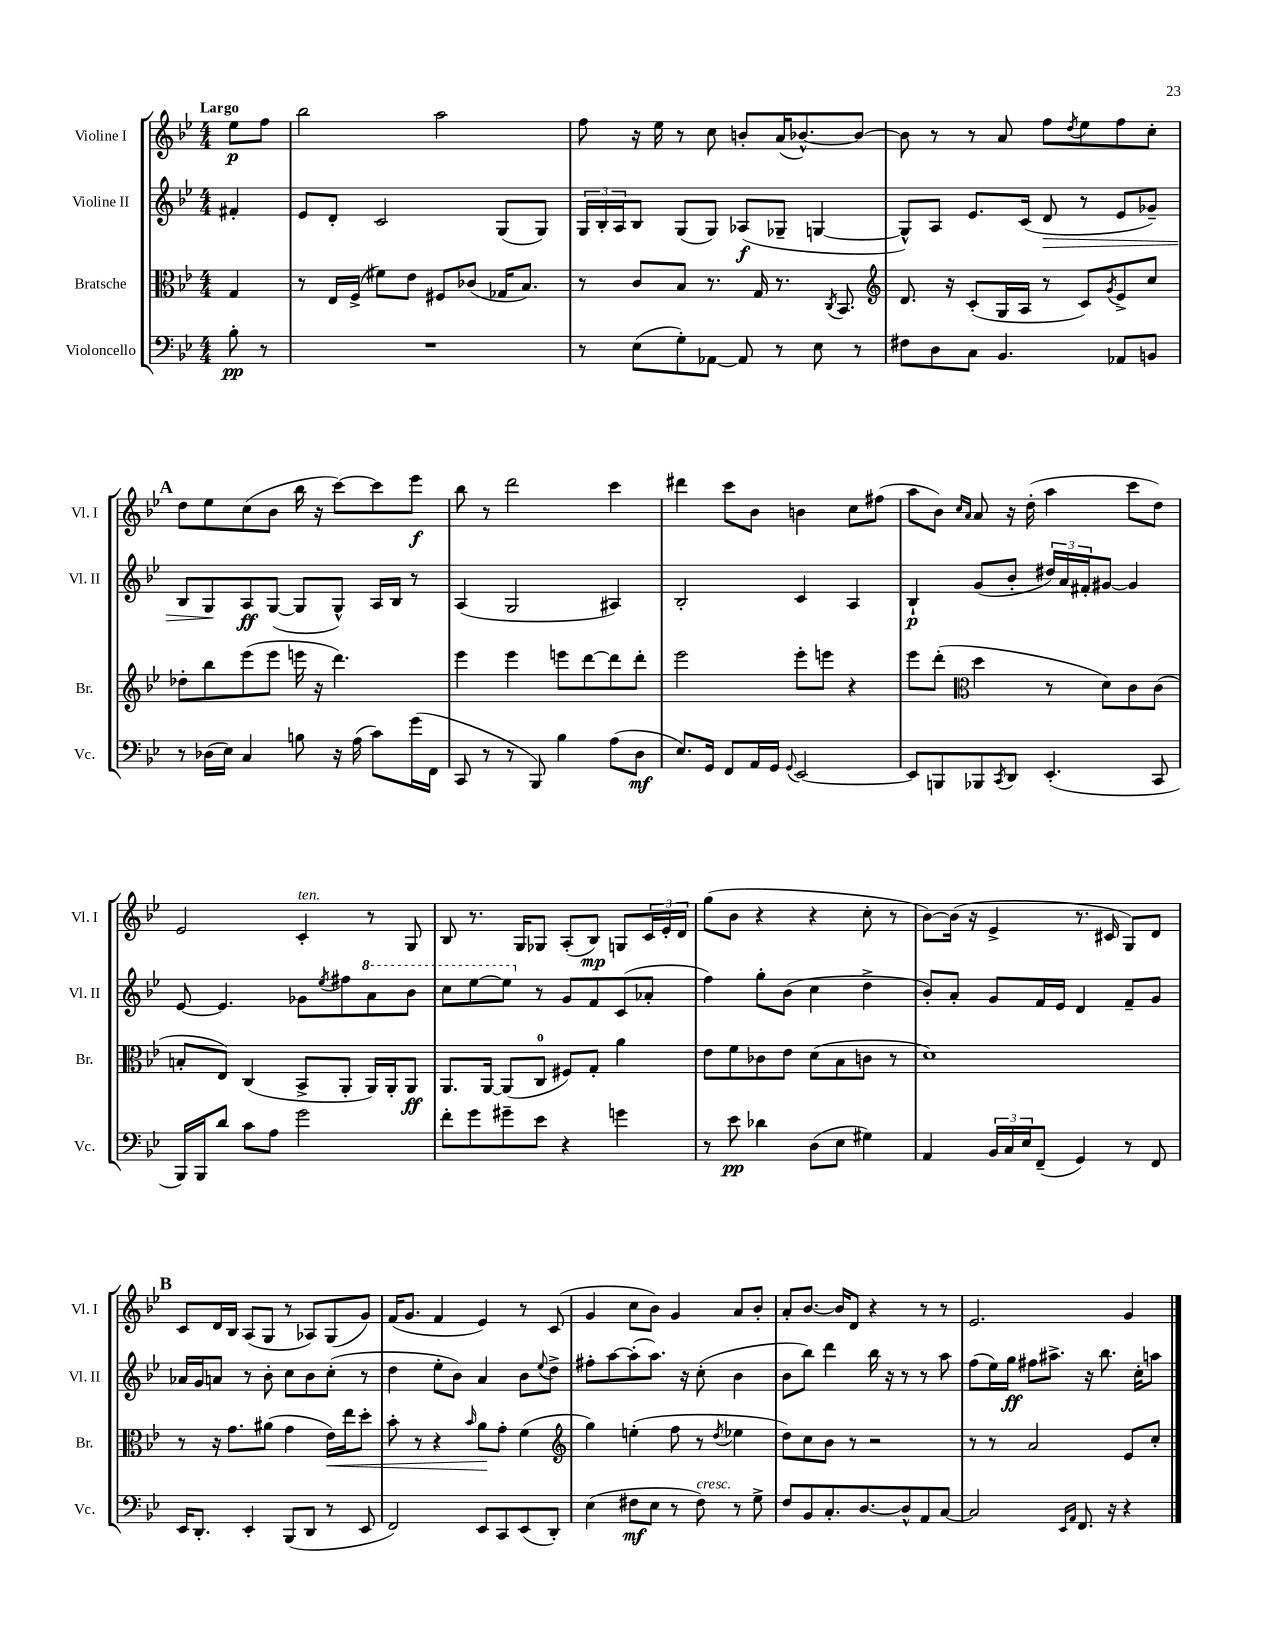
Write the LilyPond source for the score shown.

<<
\new StaffGroup <<
\new Staff = "s0" \with { instrumentName = "Violine I" shortInstrumentName = "Vl. I" } {
    \clef treble \key bes \major \numericTimeSignature \time 4/4 \partial 4 \tempo "Largo"
    ees''8\p f''8 |
    bes''2 a''2 |
    f''8 r16 ees''16 r8 c''8 b'8-. a'16( bes'8.~-^) bes'8~ |
    bes'8 r8 r8 a'8 f''8 \acciaccatura { d''8 } ees''8 f''8 c''8-. |
    \mark \markup { \bold "A" } d''8 ees''8 c''8( bes'8 bes''16 r16 c'''8~) c'''8 ees'''8\f |
    bes''8 r8 d'''2 c'''4 |
    dis'''4 c'''8 bes'8 b'4 c''8 fis''8( |
    a''8 bes'8) \grace { c''16 a'16 } a'8 r16 d''16-.( a''4 c'''8 d''8) |
    ees'2 c'4-.^\markup { \italic "ten." } r8 g8 |
    bes8 r8. g16 ges8 a8-.( bes8\mp) g8 \tuplet 3/2 { c'16 ees'16-. d'16 } |
    g''8( bes'8 r4 r4 c''8-. r8 |
    bes'8~) bes'16( r16 ees'4-> r8. cis'16 g8) d'8 |
    \mark \markup { \bold "B" } c'8 d'16 bes16 a8( g8 r8 aes8) g8( g'8) |
    f'16( g'8. f'4 ees'4) r8 c'8( |
    g'4 c''8 bes'8) g'4 a'8 bes'8-. |
    a'8-. bes'8.~ bes'16 d'8 r4 r8 r8 |
    ees'2. g'4 \bar "|." |
}
\new Staff = "s1" \with { instrumentName = "Violine II" shortInstrumentName = "Vl. II" } {
    \clef treble \key bes \major \numericTimeSignature \time 4/4 \partial 4
    fis'4-. |
    ees'8 d'8-. c'2 g8( g8) |
    \tuplet 3/2 { g16 bes16-. a16 } bes8 g8( g8) aes8\f( ges8-- g4~ |
    g8-^) a8 ees'8. c'16( d'8\> r8 ees'8 ges'8--) |
    \mark \markup { \bold "A" } bes8 g8\! a8\ff g8~( g8 g8-^) a16 bes16 r8 |
    a4( g2 ais4) |
    bes2-. c'4 a4 |
    bes4-!\p g'8( bes'8-. \tuplet 3/2 { dis''16) a'16 fis'16-. } gis'8~ gis'4 |
    ees'8~ ees'4. ges'8 \acciaccatura { ees''8 } fis''8 \ottava #1 a''8 bes''8 |
    c'''8 ees'''8~ ees'''8 \ottava #0 r8 g'8 f'8 c'8( aes'8-. |
    f''4) g''8-. bes'8( c''4 d''4-> |
    bes'8-.) a'8-. g'8 f'16 ees'16 d'4 f'8-- g'8 |
    \mark \markup { \bold "B" } aes'16 g'16 a'8 r8 bes'8-. c''8 bes'8 c''8-.( r8 |
    d''4 ees''8-. bes'8) a'4 bes'8 \appoggiatura { ees''8 } d''8-> |
    fis''8-. a''8~ a''8-.( a''8.) r16 c''8-.( bes'4 |
    bes'8 bes''8) d'''4 bes''16 r16 r8 r8 a''8 |
    f''8( ees''16) g''16\ff fis''8 ais''8.-> r16 bes''8. c''16-. a''8 \bar "|." |
}
\new Staff = "s2" \with { instrumentName = "Bratsche" shortInstrumentName = "Br." } {
    \clef alto \key bes \major \numericTimeSignature \time 4/4 \partial 4
    g4 |
    r8 ees16 f16->( fis'8) ees'8 fis8 ces'8( ges16 bes8.) |
    r8 c'8 bes8 r8. g16 r8. \acciaccatura { c8 } bes,8. |
    \clef treble d'8. r16 c'8-.( g16 a16 r8 c'8) \acciaccatura { g'8 } ees'8-> c''8 |
    \mark \markup { \bold "A" } des''8-. bes''8 ees'''8( ees'''8 e'''16 r16 d'''4.) |
    ees'''4 ees'''4 e'''8 d'''8~ d'''8 d'''8-. |
    ees'''2 ees'''8-. e'''8 r4 |
    ees'''8 d'''8-.( \clef alto d''4 r8 d'8) c'8 c'8( |
    b8-. ees8) c4( bes,8-> a,8-. a,16) a,16-. a,8\ff |
    a,8. a,16~ a,8( c8-0 fis8) g8-. a'4 |
    ees'8 f'8 ces'8 ees'8 d'8( bes8 c'8 r8 |
    d'1) |
    \mark \markup { \bold "B" } r8 r16 g'8. ais'8( g'4 ees'16\<) ees''16 d''8-. |
    bes'8-. r8 r4 \grace { bes'16 } a'8\! g'8-. f'4( |
    \clef treble g''4) e''4-.( f''8 r8 \acciaccatura { d''8 } ees''4 |
    d''8) c''8 bes'8 r8 r2 |
    r8 r8 a'2 ees'8 c''8-. \bar "|." |
}
\new Staff = "s3" \with { instrumentName = "Violoncello" shortInstrumentName = "Vc." } {
    \clef bass \key bes \major \numericTimeSignature \time 4/4 \partial 4
    bes8-.\pp r8 |
    R1 |
    r8 ees8( g8-.) aes,8~ aes,8 r8 ees8 r8 |
    fis8 d8 c8 bes,4. aes,8 b,8 |
    \mark \markup { \bold "A" } r8 des16( ees16) c4 b8 r16 a16( c'8) g'16( f,16 |
    c,8 r8 r8 bes,,8) bes4 a8( d8\mf |
    ees8.) g,16 f,8 a,16 g,16 \appoggiatura { g,8 } ees,2~ |
    ees,8 b,,8 bes,,8 \acciaccatura { c,8 } d,8 ees,4.-.( c,8 |
    bes,,16) bes,,16 d'8 c'8 a8 g'2 |
    f'8-. g'8 gis'8-- ees'8 r4 g'4 |
    r8 ees'8\pp des'4 d8( ees8 gis4) |
    a,4 \tuplet 3/2 { bes,16 c16 ees16 } f,8--( g,4) r8 f,8 |
    \mark \markup { \bold "B" } ees,16 d,8.-. ees,4-. bes,,8( d,8 r8 ees,8 |
    f,2) ees,8 c,8 ees,8( d,8-.) |
    ees4( fis8\mf ees8 r8 fis8^\markup { \italic "cresc." }) r8 g8-> |
    f8 bes,8 c8.-. d8.~ d8-^ a,8 c8~ |
    c2 \grace { ees,16 a,16 } f,8. r16 r4 \bar "|." |
}
>>
>>
\layout { \context { \Score \remove "Bar_number_engraver" } }
